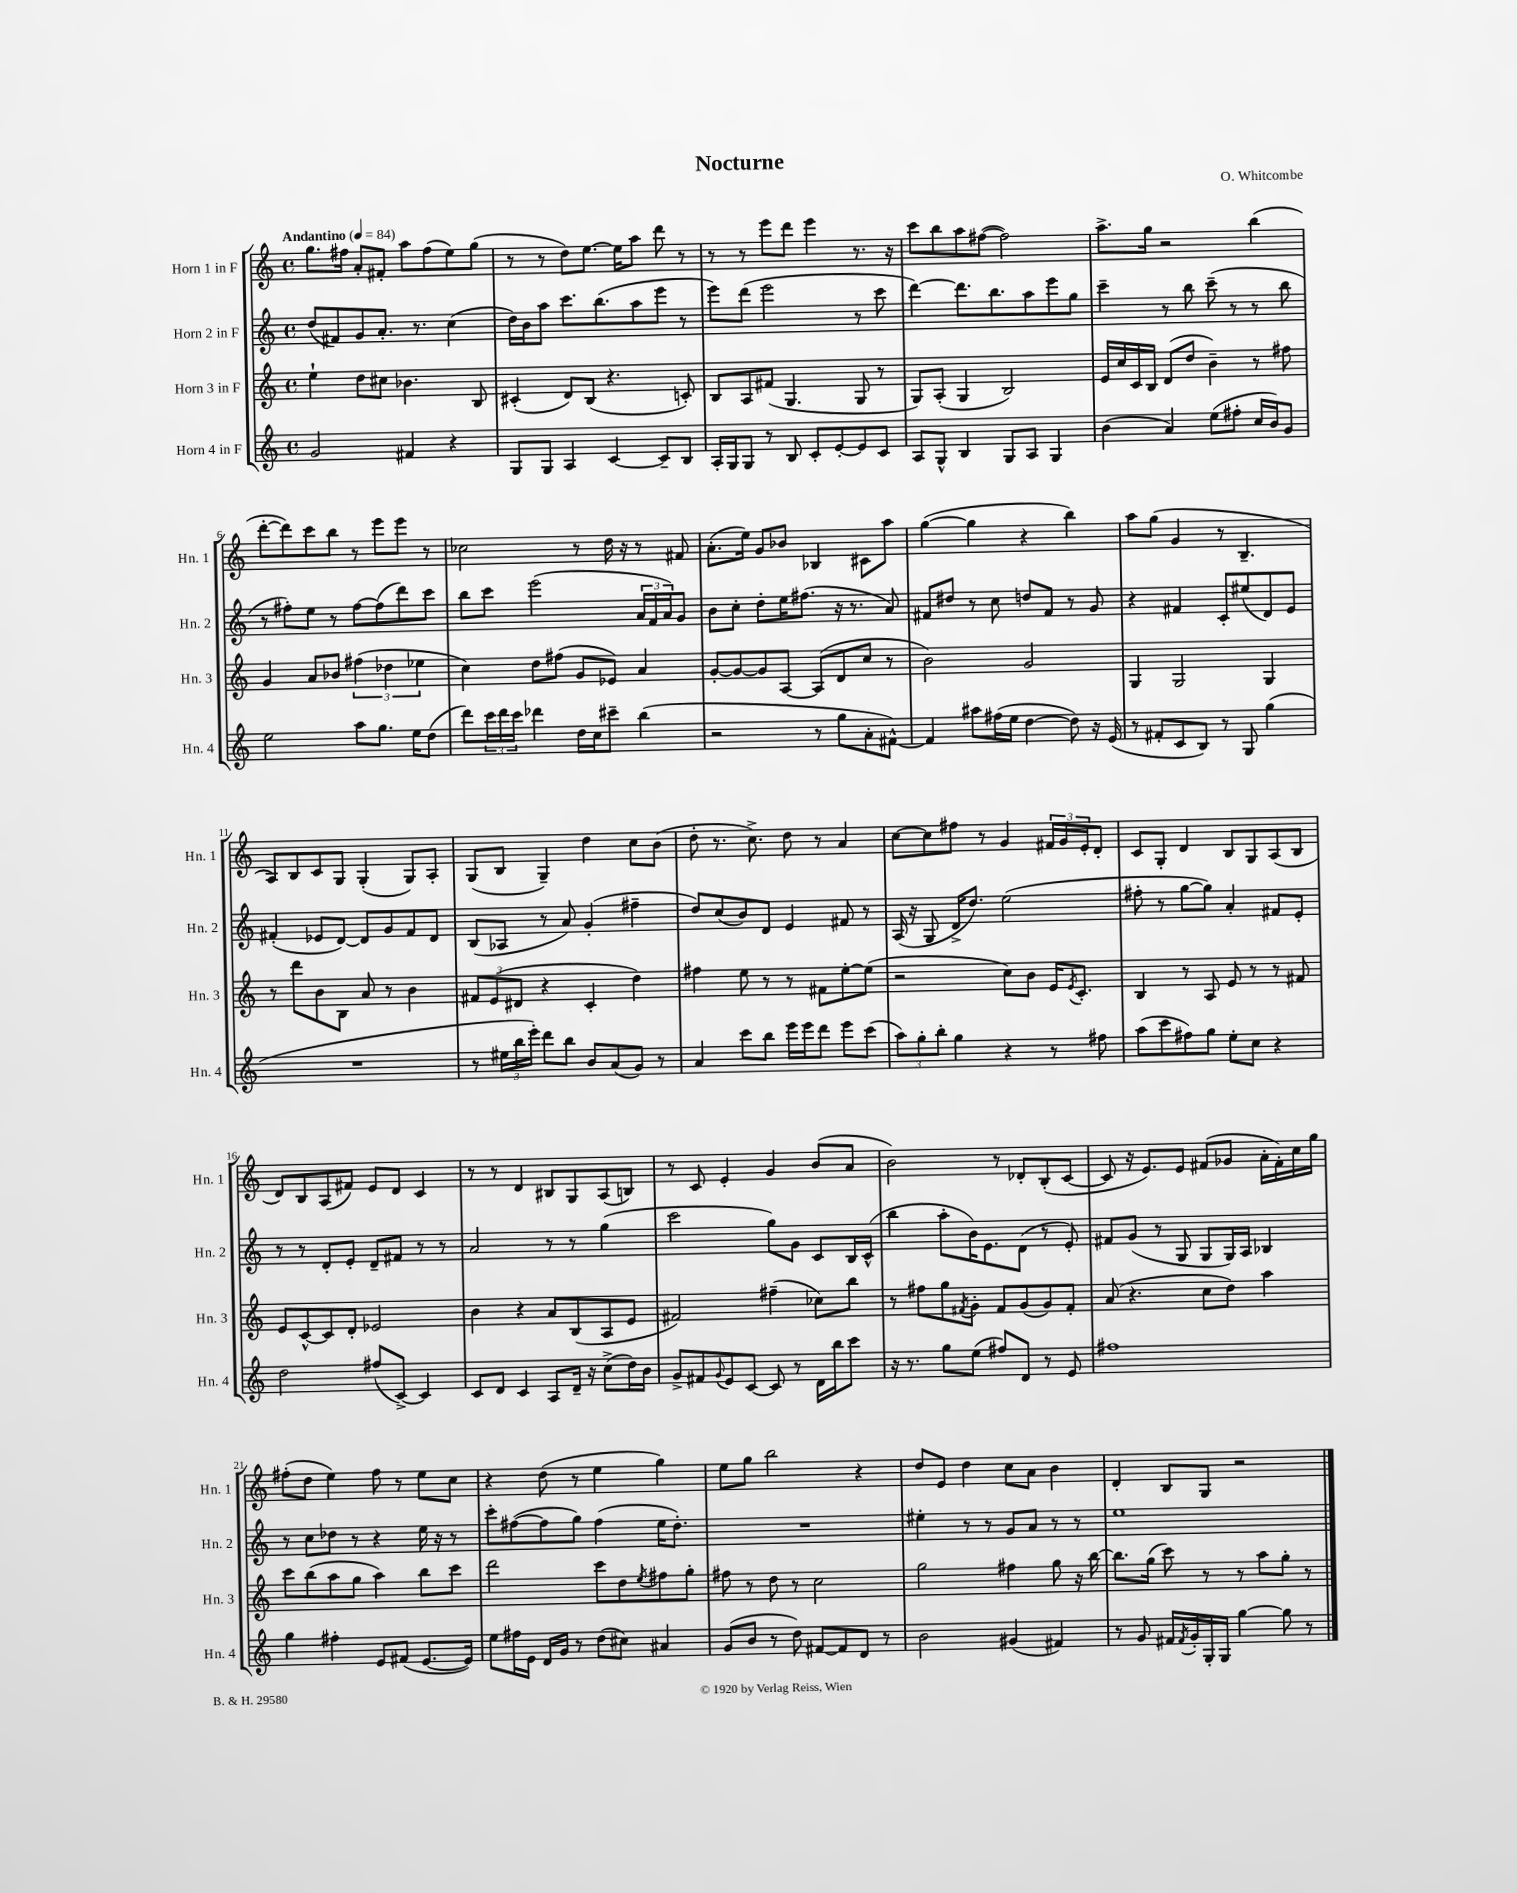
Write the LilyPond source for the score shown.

\header { title = "Nocturne" composer = "O. Whitcombe" }
<<
\new StaffGroup <<
\new Staff = "s0" \with { instrumentName = "Horn 1 in F" shortInstrumentName = "Hn. 1" } {
    \clef treble \key c \major \defaultTimeSignature \time 4/4 \tempo "Andantino" 4 = 84
    g''8. fis''16 a'8-. fis'8-. a''8 fis''8( e''8) g''8( |
    r8 r8 d''8) e''8.~ e''16 a''8 d'''8 r8 |
    r8 r8 e'''8 d'''8 e'''4 r8. r16 |
    c'''8 b''8 a''8 fis''8~( fis''2) |
    a''8.-> g''16 r2 b''4( |
    d'''8~-. d'''8) c'''8 b''8 r8 e'''8 e'''8 r8 |
    ces''2 r8 d''16 r16 r8 fis'8 |
    a'8.-.( e''16) g'8 bes'8 bes4 cis'8 a''8 |
    g''4~( g''4 r4 b''4) |
    a''8 g''8( g'4 r8 b4.-- |
    a8) b8 c'8 g8 g4-.( g8) a8-. |
    g8( b8 g4--) d''4 c''8 b'8( |
    d''8-. r8. c''8.->) d''8 r8 a'4 |
    c''8~ c''8 fis''8 r8 g'4 \tuplet 3/2 { fis'16 g'16 e'16-. } d'8-. |
    c'8 g8-. d'4 b8 g8 a8( b8 |
    d'8) b8 a8( fis'8) e'8 d'8 c'4 |
    r8 r8 d'4 bis8 g8 a8( b8) |
    r8 c'8 e'4-. g'4 b'8( a'8 |
    b'2) r8 des'8-. b8-.( c'8~ |
    c'8 r16 e'8.) e'8 fis'8( ges'8 a'16-. fis'16-.) c''16 g''16 |
    fis''8-.( d''8 e''4) fis''8 r8 e''8 c''8 |
    r4 d''8( r8 e''4 g''4) |
    e''8 g''8 b''2 r4 |
    d''8 e'8 d''4 c''8 a'8 b'4 |
    d'4-. b8 g8 r2 \bar "|." |
}
\new Staff = "s1" \with { instrumentName = "Horn 2 in F" shortInstrumentName = "Hn. 2" } {
    \clef treble \key c \major \defaultTimeSignature \time 4/4
    d''8( fis'8) g'8 a'8.-. r8. c''4( |
    d''16) b'16 a''8 c'''8. b''8.( a''8 e'''8 r8 |
    e'''8) d'''8( e'''2 r8 c'''8 |
    d'''4~) d'''8. b''8. a''8 e'''8 g''8 |
    c'''4-- r8 b''8 c'''8--( r8 r8 b''8 |
    r8 fis''8-.) e''8 r8 fis''8~ fis''8( d'''8) c'''8 |
    b''8 c'''8 e'''2( \tuplet 3/2 { a'16 f'16 a'16) } g'8 |
    b'8 c''8-. d''8-. e''16 fis''8.( r16 r8. a'8) |
    fis'8 dis''8 r8 c''8 d''8 fis'8 r8 g'8 |
    r4 fis'4 c'8-. eis''8( d'8) e'8 |
    fis'4-.( ees'8 d'8~) d'8 g'8 fis'8 d'8 |
    b8( aes8 r8 a'8) g'4-.( fis''4-- |
    d''8) c''8( b'8) d'8 e'4 fis'8 r8 |
    a16( r16 g8 d'16-> d''8.) e''2( |
    fis''8-. r8 g''8~ g''8) a'4-. fis'8 e'8-. |
    r8 r8 d'8-. e'8-. d'8-- fis'8 r8 r8 |
    a'2 r8 r8 g''4( |
    c'''2 g''8) g'8 c'8 b16 c'16-^( |
    b''4 a''8-. b'16) e'8. d'8( r8 e'8-.) |
    fis'8 g'8( r8 g8 g8 g16) a16 bes4 |
    r8 c''8 des''8 r8 r4 e''16 r16 r8 |
    c'''8-. fis''8~( fis''8 g''8) fis''4( e''16 d''8.-.) |
    R1 |
    eis''4-. r8 r8 g'8 a'8 r8 r8 |
    e''1 \bar "|." |
}
\new Staff = "s2" \with { instrumentName = "Horn 3 in F" shortInstrumentName = "Hn. 3" } {
    \clef treble \key c \major \defaultTimeSignature \time 4/4
    e''4-! d''8 cis''8 bes'4. b8 |
    cis'4-.( d'8) b8( r4. c'8-.) |
    b8 a8 fis'8( g4. g8 r8 |
    g8) a8-.( g4 b2) |
    e'16 c''16 c'16 b16 d'8( d''8 b'4--) r8 fis''8 |
    g'4 a'8 bes'8 \tuplet 3/2 { fis''4( des''4 ees''4 } |
    c''4) d''8 fis''8( g'8 ees'8) a'4 |
    g'8~-. g'8~ g'8 a8~ a8( d'8 c''8 r8 |
    b'2) g'2 |
    g4 g2 g4 |
    r8 d'''8 b'8 b8 a'8 r8 b'4 |
    \tuplet 3/2 { fis'8 e'8( dis'8 } r4 c'4-. d''4) |
    fis''4 e''8 r8 r8 fis'8 e''8~-. e''8( |
    r2 c''8) b'8 e'16 \acciaccatura { e'8 } c'8.-. |
    b4 r8 a8 e'8 r8 r8 fis'8 |
    e'8 c'8~-^ c'8 d'8-. ees'2 |
    b'4 r4 a'8 b8( a8 e'8 |
    fis'2) fis''4--( ces''8) b''8 |
    r8 fis''8 g''8 \acciaccatura { fis'8 } g'8-. fis'8 g'8( g'8) fis'8-. |
    a'8( r4. c''8 d''8) a''4 |
    c'''8 b''8( a''8 g''8 a''4) b''8 c'''8 |
    d'''2 c'''8 d''8 \acciaccatura { e''8 } fis''8 g''8-. |
    fis''8 r8 d''8 r8 c''2 |
    g''2 fis''4 g''8 r16 b''16~ |
    b''8. g''16( c'''8) r8 r8 a''8 g''8-. r8 \bar "|." |
}
\new Staff = "s3" \with { instrumentName = "Horn 4 in F" shortInstrumentName = "Hn. 4" } {
    \clef treble \key c \major \defaultTimeSignature \time 4/4
    g'2 fis'4 r4 |
    g8 g8 a4 c'4~ c'8-- b8 |
    a16-. g16 g8 r8 b8 c'8-. e'8~-. e'8 c'8 |
    a8 g8-^ b4 g8 a8 g4 |
    b'4( a'4) e''8( fis''8-. c''16 b'16) g'8 |
    e''2 a''8 g''8. e''16 d''8( |
    d'''8) \tuplet 3/2 { c'''16 d'''16 c'''16 } des'''4 d''16 c''16 cis'''8-- b''4( |
    r2 r8 g''8 a'8-. fis'8~-^) |
    fis'4 ais''8 fis''16( e''16 d''4~ d''8) r16 e'16( |
    r8 fis'8-. c'8 b8) r8 g8 g''4( |
    R1 |
    r8 \tuplet 3/2 { eis''16 b''16 e'''16-.) } d'''8 b''8 b'8 a'8( g'8) r8 |
    a'4 c'''8 b''8 e'''16 e'''16 d'''8 e'''8 c'''8( |
    \tuplet 3/2 { a''8) g''8-. b''8-. } g''4 r4 r8 fis''8 |
    a''8( c'''8 fis''8) g''8 e''8-. c''8 r4 |
    d''2 fis''8( c'8~->) c'4 |
    c'8 d'8 c'4 a8 d'16-- r16 c''8->( d''16) b'16 |
    g'8-> fis'8 \appoggiatura { g'8 } e'8 c'8~ c'8 r8 d'16 b''16 c'''8 |
    r16 r8. g''8 e''8( fis''8) d'8 r8 e'8 |
    fis''1 |
    g''4 fis''4-. e'8 fis'8( e'8.~ e'16) |
    e''8 fis''16 e'16 d'16 g'16 r8 d''8( cis''8) ais'4 |
    g'8( b'8 r8 d''8) fis'8~ fis'8 d'8 r8 |
    b'2 gis'4( fis'4) |
    r8 g'8 fis'16 \acciaccatura { fis'8 } g'16-. g16-. g16 g''4~ g''8 r8 \bar "|." |
}
>>
>>
